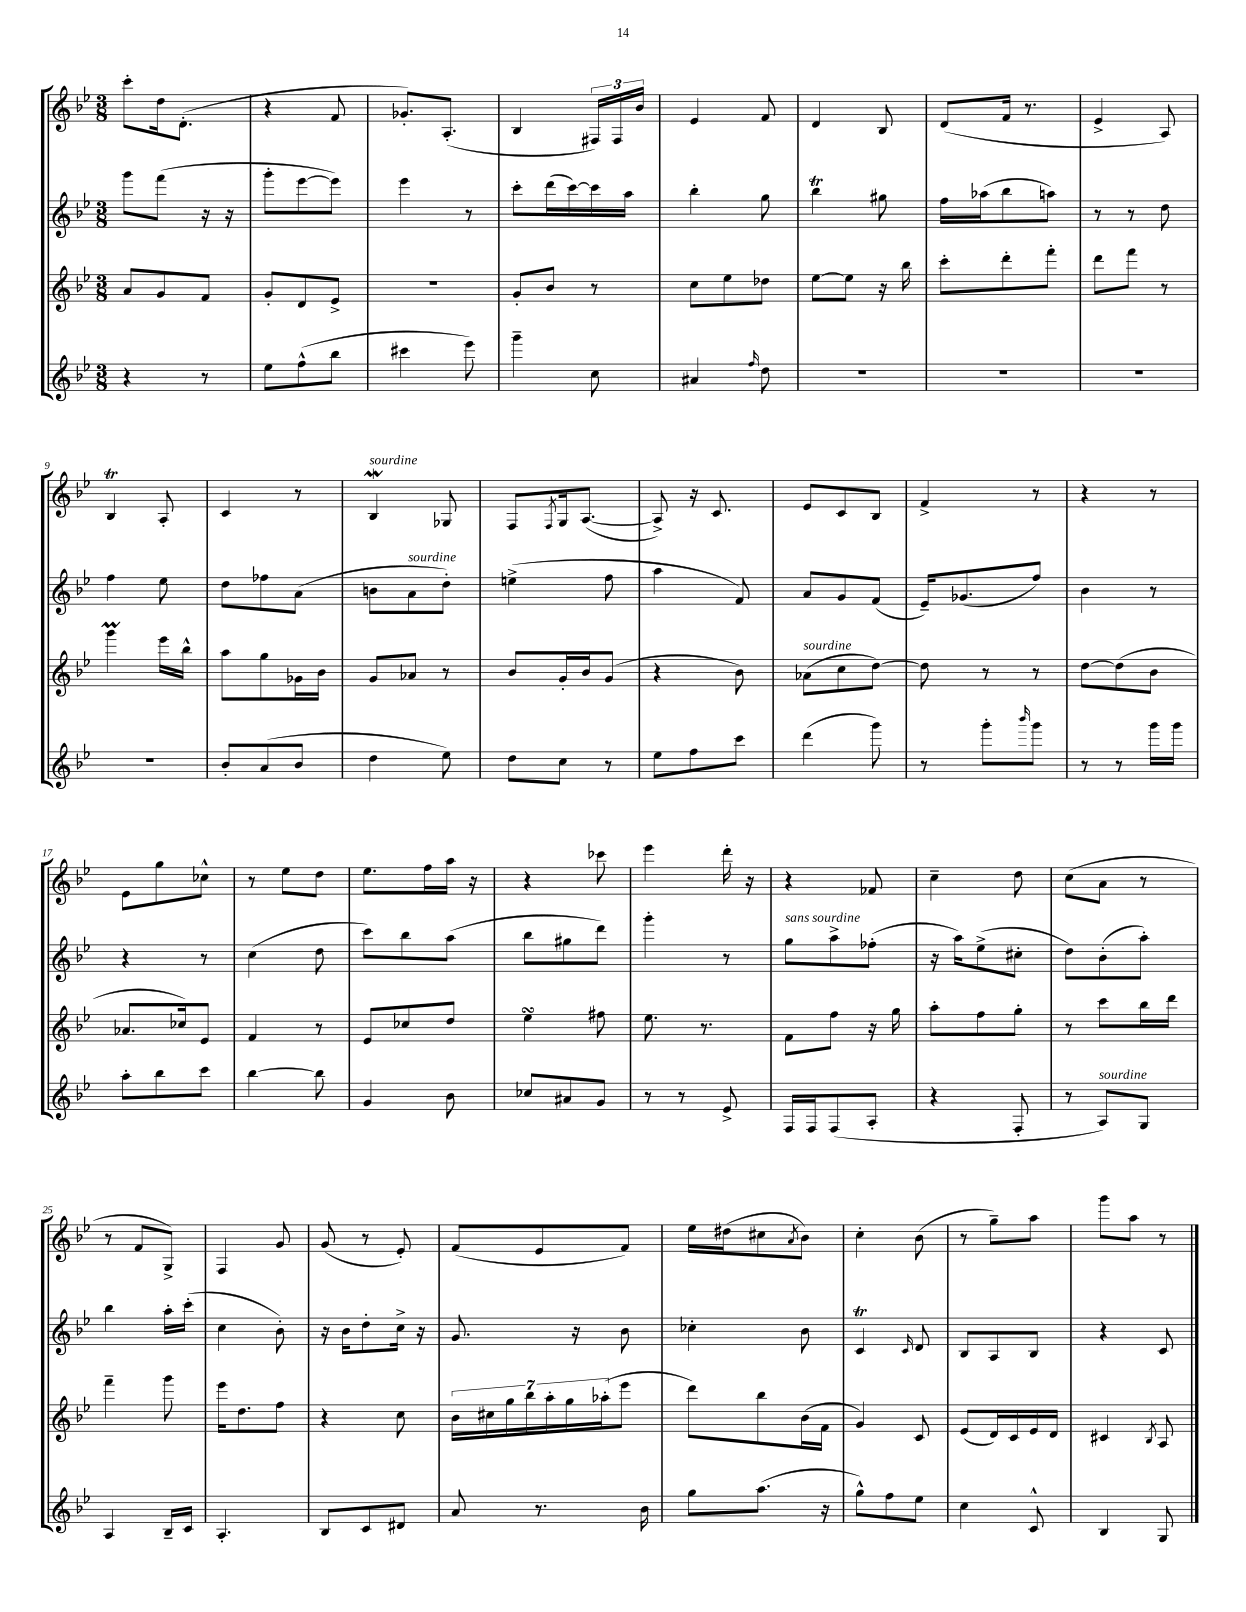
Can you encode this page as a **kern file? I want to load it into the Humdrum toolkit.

**kern	**kern	**kern	**kern
*part4	*part3	*part2	*part1
*staff4	*staff3	*staff2	*staff1
*clefG2	*clefG2	*clefG2	*clefG2
*k[b-e-]	*k[b-e-]	*k[b-e-]	*k[b-e-]
*M3/8	*M3/8	*M3/8	*M3/8
=1	=1	=1	=1
4r	8a/L	8ggg\L	8ccc'\L
.	8g/	(8fff\J	16dd\k
.	.	.	(8.d'\J
8r	8f/J	16r	.
.	.	16r	.
=2	=2	=2	=2
8ee-\L	8g'/L	8ggg'\L	4r
(8ff^^\	8d/	[8eee-\	.
8bb-\J	8e-^/J	8eee-\J])	8f/
=3	=3	=3	=3
4ccc#X\	4.r	4eee-\	8.g-X'/L)
.	.	.	(8.A'/J
8eee-\)	.	8r	.
=4	=4	=4	=4
4ggg~\	8g'/L	8ccc'\L	4B-/
.	8b-/J	(16ddd\L	.
.	.	[16ccc\)	.
8cc\	8r	16ccc\]	24F#X/LL)
.	.	.	24F#/
.	.	16aa\JJ	.
.	.	.	24b-/JJ
=5	=5	=5	=5
4a#X/	8cc\L	4bb-'\	4e-/
.	8ee-\	.	.
16qqff/	.	.	.
8dd\	8dd-X\J	8gg\	8f/
=6	=6	=6	=6
4.r	[8ee-\L	4bb-T\	4d/
.	8ee-\J]	.	.
.	16r	8gg#X\	8B-/
.	16bb-\	.	.
=7	=7	=7	=7
4.r	8ccc'\L	16ff\LL	(8d/L
.	.	(16aa-X\J	.
.	8ddd'\	8bb-\	16f/Jk
.	.	.	8.r
.	8fff'\J	8aan\J)	.
=8	=8	=8	=8
4.r	8ddd\L	8r	4e-^/
.	8fff\J	8r	.
.	8r	8dd\	8A/)
!!LO:LB:g=z
=9	=9	=9	=9
4.r	4gggM\	4ff\	4B-T/
.	16eee-\LL	8ee-\	8A'/
.	16bb-^^\JJ	.	.
=10	=10	=10	=10
8b-'/L	8aa\L	8dd\L	4c/
(8a/	8gg\	8ff-X\	.
8b-/J	16g-X\L	(8a\J	8r
.	16b-\JJ	.	.
=11	=11	=11	=11
!	!	!	!LO:TX:a:i:t=sourdine
4dd\	8g/L	8bn\L	4B-w/
!	!	!LO:TX:a:i:t=sourdine	!
.	8a-X/J	8a\	.
8ee-\)	8r	8dd'\J)	8G-X/
=12	=12	=12	=12
8dd\L	8b-/L	(4een^\	8F/L
.	.	.	8qF/
8cc\J	16g'/L	.	16G/k
.	16b-/J	.	([8.A/J
8r	(8g/J	8ff\	.
=13	=13	=13	=13
8ee-\L	4r	4aa\	8A^/])
8ff\	.	.	16r
.	.	.	8.c/
8ccc\J	8b-\)	8f/)	.
=14	=14	=14	=14
!	!LO:TX:a:i:t=sourdine	!	!
(4ddd\	(8a-X\L	8a/L	8e-/L
.	8cc\	8g/	8c/
8ggg\)	[8dd\J)	(8f/J	8B-/J
=15	=15	=15	=15
8r	8dd\]	16e-~/KL)	4f^/
.	.	(8.g-X/	.
8ggg'\L	8r	.	.
16qqbbb-/	.	.	.
8ggg\J	8r	8ff/J)	8r
=16	=16	=16	=16
8r	[8dd\L	4b-\	4r
8r	(8dd\]	.	.
16ggg\LL	8b-\J	8r	8r
16ggg\JJ	.	.	.
!!LO:LB:g=z
=17	=17	=17	=17
8aa'\L	8.a-X/L	4r	8e-\L
8bb-\	.	.	8gg\
.	16cc-X/k)	.	.
8ccc\J	8e-/J	8r	8cc-X^^\J
=18	=18	=18	=18
[4bb-\	4f/	(4cc\	8r
.	.	.	8ee-\L
8bb-\]	8r	8dd\	8dd\J
=19	=19	=19	=19
4g/	8e-/L	8ccc\L)	8.ee-\L
.	8cc-X/	8bb-\	.
.	.	.	16ff\L
8b-\	8dd/J	(8aa\J	16aa\JJ
.	.	.	16r
=20	=20	=20	=20
8cc-X/L	4ee-sSSs\	8bb-\L	4r
8a#X/	.	8gg#X\	.
8g/J	8ff#X\	8ddd\J)	8ccc-X\
=21	=21	=21	=21
8r	8.ee-\	4ggg'\	4eee-\
8r	.	.	.
.	8.r	.	.
8e-^/	.	8r	16ddd'\
.	.	.	16r
=22	=22	=22	=22
!	!	!LO:TX:a:i:t=sans sourdine	!
16F/LL	8f\L	8gg\L	4r
16F/J	.	.	.
(8F/	8ff\J	8aa^\	.
8A'/J	16r	(8ff-X'\J	8f-X/
.	16gg\	.	.
=23	=23	=23	=23
4r	8aa'\L	16r	4cc~\
.	.	16aa\KL)	.
.	8ff\	(8ee-^\	.
8F'/	8gg'\J	8cc#X'\J	8dd\
=24	=24	=24	=24
8r	8r	8dd\L)	(8cc\L
!LO:TX:a:i:t=sourdine	!	!	!
8A/L)	8ccc\L	(8b-'\	8a\J
8G/J	16bb-\L	8aa'\J)	8r
.	16ddd\JJ	.	.
!!LO:LB:g=z
=25	=25	=25	=25
4A/	4fff~\	4bb-\	8r
.	.	.	8f/L
16B-~/LL	8ggg\	16aa'\LL	8G^/J)
16c/JJ	.	(16ccc'\JJ	.
=26	=26	=26	=26
4.A'/	16eee-\KL	4cc\	4F/
.	8.dd\	.	.
.	8ff\J	8b-'\)	8g/
=27	=27	=27	=27
8B-/L	4r	16r	(8g/
.	.	16b-\KL	.
8c/	.	8dd'\	8r
8d#X/J	8cc\	16cc^\Jk	8e-'/)
.	.	16r	.
=28	=28	=28	=28
8a/	28b-\LL	8.g/	(8f/L
.	28cc#X\	.	.
.	28gg\	.	.
.	28bb-\	.	.
8.r	.	.	8e-/
.	28aa'\	.	.
.	28gg\	.	.
.	.	16r	.
.	(28aa-X'\J	.	.
.	8eee-\J	8b-\	8f/J)
16b-\	.	.	.
=29	=29	=29	=29
8gg\L	8ddd\L)	4cc-X'\	16ee-\LL
.	.	.	(16dd#X\J
(8.aa\J	8bb-\	.	8cc#X\
.	.	.	8qa/
.	(16b-\L	8b-\	8b-\J)
16r	16f\JJ	.	.
=30	=30	=30	=30
8gg^^\L)	4g/)	4cT/	4cc'\
8ff\	.	.	.
.	.	16qqc/	.
8ee-\J	8c/	8d/	(8b-\
=31	=31	=31	=31
4cc\	(8e-/L	8B-/L	8r
.	16d/L)	8A/	8gg~\L)
.	16c/	.	.
8c^^/	16e-/	8B-/J	8aa\J
.	16d/JJ	.	.
=32	=32	=32	=32
4B-/	4c#X/	4r	8ggg\L
.	.	.	8aa\J
.	8qB-/	.	.
8G/	8A/	8c/	8r
==	==	==	==
*-	*-	*-	*-
